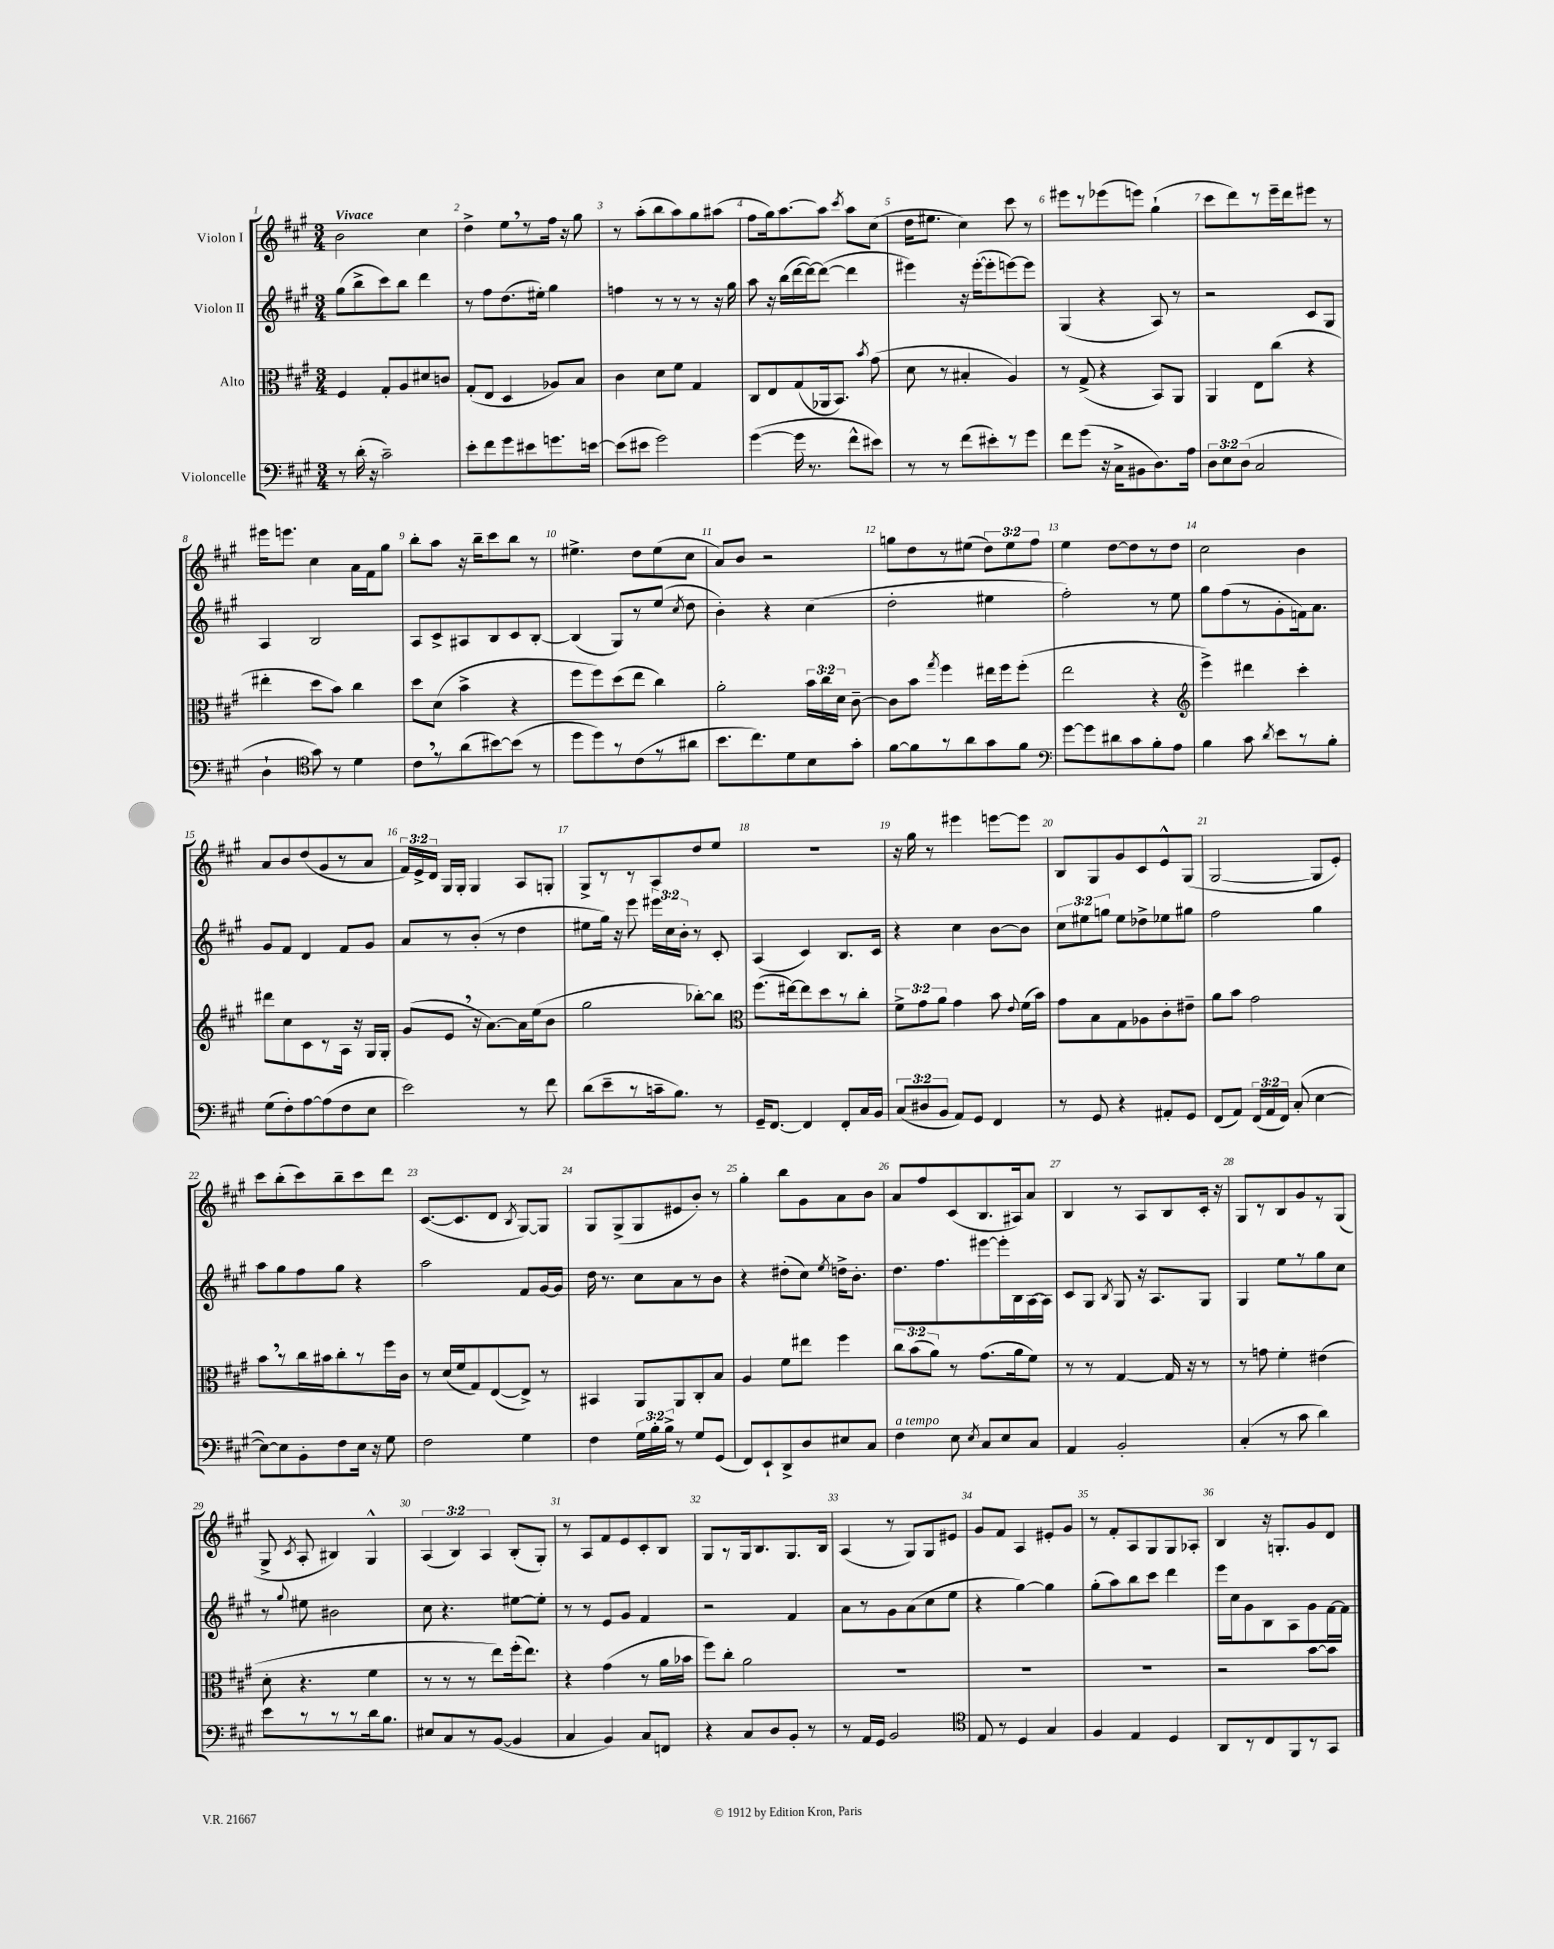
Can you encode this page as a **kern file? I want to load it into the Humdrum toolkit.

**kern	**kern	**kern	**kern
*part4	*part3	*part2	*part1
*staff4	*staff3	*staff2	*staff1
*I"Violoncelle	*I"Alto	*I"Violon II	*I"Violon I
*clefF4	*clefC3	*clefG2	*clefG2
*k[f#c#g#]	*k[f#c#g#]	*k[f#c#g#]	*k[f#c#g#]
*M3/4	*M3/4	*M3/4	*M3/4
=1	=1	=1	=1
!	!	!	!LO:TX:a:B:t=Vivace
8r	4F#/	(8gg#\L	2b\
(16d'\	.	8bb^\	.
16r	.	.	.
2c#~\)	8G#'/L	8ccc#\)	.
.	8A/	8bb\J	.
.	8d#X/	4ddd\	4cc#\
.	8cn/J	.	.
=2	=2	=2	=2
8e'\L	(8G#'/L	8r	4dd^\
8f#\	8E/J	8ff#\L	.
8g#\	4D/	(8.dd\	8ee,\L
8e#X\	.	.	8r
.	.	16ee#X'\Jk)	.
8.gn\	8A-X/L)	4gg#\	16ff#\Jk
.	.	.	16r
.	8B/J	.	8gg#\
[16en\Jk	.	.	.
=3	=3	=3	=3
(8e\L]	4c#\	4ffn\	8r
8e#X\J	.	.	(8aa'\L
2g#\)	8d\L	8r	8bb\
.	8f#\J	8r	8aa\)
.	4G#/	8r	8gg#\
.	.	16r	(8aa#X\J
.	.	16gg#\	.
=4	=4	=4	=4
([4g#\	8C#/L	8aa\	8ff#\L
.	8E/	16r	16gg#\k)
.	.	(16bb\LL	[8.aa\
16g#\]	(8G#/	[16ddd\	.
8.r	.	16ddd\J_)	.
.	16AA-X/k	(8ddd\J_	8aa\J]
.	8.BB/J)	.	.
.	.	.	8qccc#/
8f#^^\L	.	4ddd\]	8aa\L
.	8qb/	.	.
8e#X\J)	(8g#\	.	(8cc#\J
=5	=5	=5	=5
8r	8d\	4eee#X\)	16dd\KL
.	.	.	8.ee#X\J
8r	8r	.	.
(8f#\L	4B#X'/	16r	4cc#\)
.	.	([16eee#'\KL	.
8e#X'\)	.	8eee#'\]	.
8r	4A/)	[8eeen\)	8ccc#\
8g#\J	.	8eee\J]	8r
=6	=6	=6	=6
8f#\L	8r	(4G#/	8eee#X\L
(8g#\J	(8G#^/	.	8r
16r	4r	4r	(8eee-X\
16C#^\KL	.	.	.
8BB#X\	.	.	8eeen\J)
8.D\)	8BB/L)	8A/)	(4gg#`\
.	8AA/J	8r	.
16A\Jk	.	.	.
=7	=7	=7	=7
12D\L	4AA/	2r	8ccc#\L
12E\	.	.	.
.	.	.	8ddd\)
(12D\J	.	.	.
2C#/	8E\L	.	8r
.	(8cc#\J	.	16eee~\L
.	.	.	16ddd\J
.	4r	8c#/L	8eee#X\J
.	.	8G#/J	8r
!!LO:LB:g=z
=8	=8	=8	=8
4D`\	4ee#X'\	4A/	16eee#X\KL
.	.	.	8.eeen\J
*clefC4	*	*	*
8g#\)	8dd\L	2B/	4cc#\
8r	8b\J)	.	.
4d\	4cc#\	.	16a\LL
.	.	.	16f#\J
.	.	.	8gg#\J
=9	=9	=9	=9
8c#,\L	8dd\L	8A/L	8bb'\L
8r	(8d\J	8c#^/	8aa\J
(8a\	4b^\	8A#X/	16r
.	.	.	16bb~\KL
[8b#X\)	.	8B/	8ccc#\
(8b#\J]	4r	8c#/	8bb\J
8r	.	[8B'/J	8r
=10	=10	=10	=10
8dd\L	8ff#\L	(4B/]	4.ee#X^\
8dd\)	8ff#\)	.	.
8r	(8dd\	8G#/L)	.
(8c#\	8ee\J	8r	8dd\L
8r	4cc#\)	(8ee/J	(8ee#\
.	.	8qcc#/	.
8a#X\J	.	8dd\	8cc#\J
=11	=11	=11	=11
8.b\L	2a'\	4b'\)	8a/L)
.	.	.	8b/J
8.cc#\)	.	.	.
.	.	4r	2r
8d\	.	.	.
8B\	24b\LL	(4cc#\	.
.	24cc#\	.	.
.	24d\JJ	.	.
8g#'\J	[8c#~\	.	.
=12	=12	=12	=12
[8f#\L	8c#\L]	2dd'\	8ggn\L
8f#\]	8b\J	.	8dd\
.	8qgg#/	.	.
8r	4ff#\	.	8r
8a\	.	.	(8ee#X\J
8g#\	16ee#X\LL	4ee#X\	12dd\L)
.	16ff#\J	.	.
.	.	.	12ee#\
8f#\J	(8ff#'\J	.	.
.	.	.	12ff#\J
=13	=13	=13	=13
*clefF4	*	*	*
[8g#\L	2ee\	2ff#'\)	4ee\
8g#\]	.	.	.
8d#X\	.	.	[8dd\L
8c#\	.	.	8dd\]
8B'\	4r	8r	8r
8A\J	.	8ee\	8dd\J
=14	=14	=14	=14
*	*clefG2	*	*
4B\	4eee^\)	8gg#\L	2cc#\
.	.	(8ff#\	.
8c#\	4ddd#X\	8r	.
8qd/	.	.	.
8e\L	.	8g#'\	.
8r	4ccc#'\	16fn\k)	4b\
.	.	8.a\J	.
8B'\J	.	.	.
!!LO:LB:g=z
=15	=15	=15	=15
(8G#\L	8ddd#X\L	8g#/L	8a/L
8F#'\)	8cc#\	8f#/J	8b/
[8A\	8c#\	4d/	(8dd/
(8A\]	8r	.	8g#/
8F#\	16A\Jk	8f#/L	8r
.	16r	.	.
8E\J	16G#/LL	8g#/J	8a/J
.	16G#'/JJ	.	.
=16	=16	=16	=16
2e\)	(8g#/L	8a/L	24f#/LL)
.	.	.	24e^/
.	.	.	24d/JJ
.	8e,/J	8r	16G#/LL
.	.	.	16G#'/JJ
.	16r	(8b'/J	4G#/
.	[8.a\L)	.	.
.	.	8r	.
8r	16a\L]	4dd\	8A/L
.	(16ee\J	.	.
8f#\	8b\J	.	8Gn'/J
=17	=17	=17	=17
(8d\L	2gg#\	8ee#X\L	8G#^/L
8e~\	.	16gg#\Jk)	8r
.	.	16r	.
8r	.	8eee\	8r
16cn~\k	.	24eee#X\LL	8A/
.	.	24cc#\	.
8.B\J)	.	.	.
.	.	24b'\JJ	.
.	[8bb-X'\L)	8r	8dd/
8r	8bb-\J]	8c#'/	8ee/J
=18	=18	=18	=18
*	*clefC3	*	*
16GG#~/KL	(8.ff#\L	(4A/	2.r
[8.FF#/J	.	.	.
.	[16ee#X\k)	.	.
4FF#/]	8ee#\]	4c#/)	.
.	8dd\	.	.
8FF#'/L	8r	8.B/L	.
16C#/L	8cc#'\J	.	.
16BB/JJ	.	16c#/Jk	.
=19	=19	=19	=19
(12C#/L	12f#^\L	4r	16r
.	.	.	16gg#\
12D#X/	12g#\	.	.
.	.	.	8r
12BB/J	12a\J	.	.
8AA/L)	4g#\	4cc#\	4eee#X\
8GG#/J	.	.	.
4FF#/	8b\	[8b\L	[8eeen\L
.	8qqe/	.	.
.	(16f#\LL	8b\J]	8eee\J]
.	16b\JJ)	.	.
=20	=20	=20	=20
8r	8g#\L	12cc#\L	8B/L
.	.	12ee#X\	.
8GG#/	8B\	.	8G#/
.	.	12ggn\J	.
4r	8G#\	8ee#\L	8g#/
.	8A-X\	8dd-X^\	8c#/
8AA#X'/L	8c#'\	8ee-X\	8e^^/
8GG#/J	8e#X~\J	8gg#X\J	(8G#/J
=21	=21	=21	=21
(8FF#/L	8a\L	2ff#\	[2G#/
8AA/J)	8b\J	.	.
(24FF#/LL	2g#\	.	.
24AA/	.	.	.
24FF#/JJ)	.	.	.
(8C#'/	.	.	.
[4E\	.	4gg#\	8G#/L]
.	.	.	8e'/J)
!!LO:LB:g=z
=22	=22	=22	=22
8E\L_)	8b,\L	8aa\L	8ccc#\L
8E\]	8r	8gg#\	(8bb'\
8BB'\	16cc#\L	8ff#\	8ccc#\)
.	16b#X\J	.	.
8F#\	8cc#'\	8gg#\J	8bb~\
16E\Jk	8r	4r	8ccc#\
16r	.	.	.
8G#\	16ff#\L	.	8ddd\J
.	16c#\JJ	.	.
=23	=23	=23	=23
2F#\	8r	2aa\	([8.c#/L
.	(16d/LL	.	.
.	16f#/J	.	8.c#/]
.	8G#/)	.	.
.	([8E/	.	8d/J
.	.	.	8qB/
4G#\	8E^/J])	8f#/L	[8G#/L)
.	8r	[16g#/L	8G#/J]
.	.	16g#/JJ]	.
=24	=24	=24	=24
4F#\	4BB#X/	16dd\	8G#/L
.	.	8.r	.
.	.	.	(8G#^/
24G#\LL	8AA/L	8cc#\L	8G#/
24B'\	.	.	.
24B^\JJ	.	.	.
8r	8AA/	8a\	8e#X/
8G#/L	8C#'/	8r	8b'/J)
(8GG#/J	8B/J	8b\J	8r
=25	=25	=25	=25
8FF#/L)	4A/	4r	4gg#'\
8EE`/	.	.	.
8DD^/	8f#\L	(8dd#X'\L	8bb\L
8D/	8ee#X\J	8cc#\J)	8g#\
.	.	8qee/	.
8E#X/	4ff#\	16ddn^\KL	8a\
.	.	8.b'\J	.
8C#/J	.	.	8b\J
=26	=26	=26	=26
!LO:TX:a:i:t=a tempo	!	!	!
4F#\	12cc#\L	8.dd\L	8a/L
.	(12b\	.	.
.	.	.	8ff#/
.	12a\J)	.	.
.	.	8.ff#\	.
8E\	8r	.	(8c#/
8qE/	.	.	.
8C#/L	(8.g#\L	[8eee#X\	8.B/
8E/	.	16eee#'\L]	.
.	16a\k	16B\	16A#X/k)
8C#/J	8f#\J)	[16A\	8a/J
.	.	16A\JJ]	.
=27	=27	=27	=27
4AA/	8r	8c#/L	4B/
.	8r	8G#/J	.
.	.	8qB/	.
2BB'/	[4G#/	8G#/	8r
.	.	16r	8A/L
.	.	8.A/L	.
.	16G#/]	.	8B/
.	16r	.	.
.	8r	8G#/J	16c#'/Jk
.	.	.	16r
=28	=28	=28	=28
(4C#'/	8r	4G#/	8G#/L
.	8gn\	.	8r
8r	4f#'\	8ee\L	8B/
8c#\	.	8r	8g#/
4d\)	(4e#X\	8gg#\	8r
.	.	8cc#\J	(8G#/J
!!LO:LB:g=z
=29	=29	=29	=29
8e\L	8d'\	8r	8G#^/
.	.	8qqgg#/	8qc#/
8r	4.r	8ee#X\	8A'/
8r	.	2b#X\	4B#X/)
8r	.	.	.
16d\k	4f#\	.	4G#^^/
8.B\J	.	.	.
=30	=30	=30	=30
8E#X/L	8r	8cc#\	(6A/
8C#/	8r	4.r	.
.	.	.	6B/)
8r	8r	.	.
.	.	.	6A/
([8BB/J	8ee\L)	.	.
4BB/]	(16ff#'\k	[8ee#X\L	(8B'/L
.	8.ee\J)	.	.
.	.	8ee#'\J]	8G#'/J)
=31	=31	=31	=31
4C#/	4r	8r	8r
.	.	8r	8A/L
4BB/)	(4g#\	8e/L	8f#/
.	.	8g#/J	8e/
8C#/L	8r	4f#/	8c#'/
8FFn/J	16a\LL	.	8B/J
.	16b-X\JJ	.	.
=32	=32	=32	=32
4r	8ff#\L)	2r	8G#/L
.	8cc#'\J	.	8r
8C#/L	2a\	.	16G#/k
.	.	.	8.B/
8D/	.	.	.
8BB'/J	.	4f#/	8.G#/
8r	.	.	.
.	.	.	16B/Jk
=33	=33	=33	=33
8r	2.r	8a\L	(4A/
16AA/LL	.	8r	.
16GG#/JJ	.	.	.
2BB/	.	8g#\	8r
.	.	(8a\	8G#/L)
.	.	8cc#\	8G#/
.	.	8ee\J	8e#X/J
=34	=34	=34	=34
*clefC4	*	*	*
8E/	2.r	4r	8g#/L
8r	.	.	8f#/J
4D/	.	[4gg#\)	4A/
4G#/	.	4gg#\]	8e#X'/L
.	.	.	8g#/J
=35	=35	=35	=35
4F#/	2.r	(8gg#'\L	8r
.	.	8aa\)	8f#'/L
4E/	.	8bb\	8A/
.	.	8ccc#\J	8G#/
4D/	.	4ddd\	8G#/
.	.	.	8A-X'/J
=36	=36	=36	=36
8AA/L	2r	16eee\LL	4B/
.	.	16cc#\J	.
8r	.	8g#\	.
8C#/	.	8B\	16r
.	.	.	8.Gn'/L
8FF#/	.	8A\	.
8r	[8b\L	8g#\	8g#/
8GG#/J	8b\J]	[16f#\L	8d/J
.	.	16f#\JJ]	.
==	==	==	==
*-	*-	*-	*-
